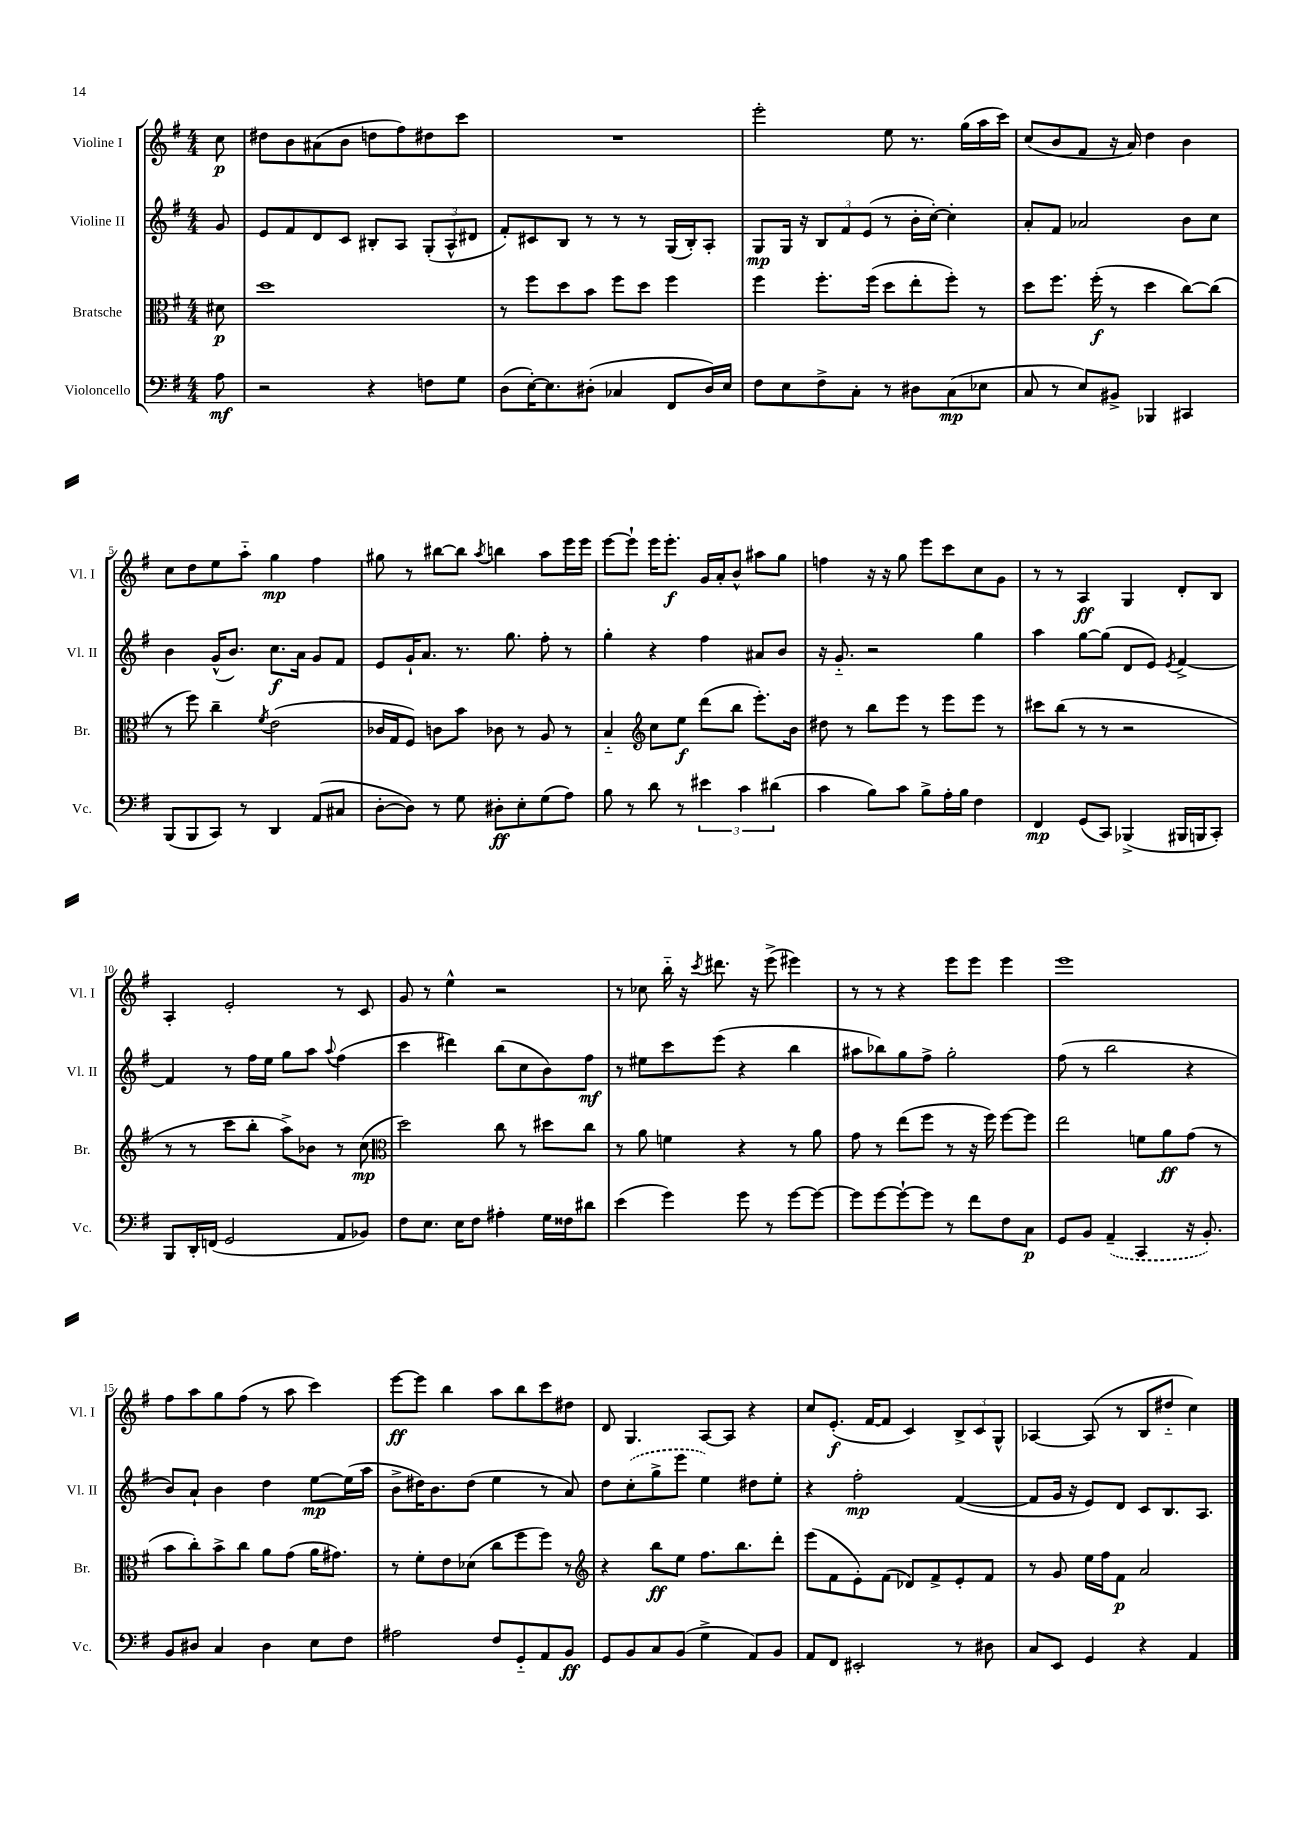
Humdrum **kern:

**kern	**dynam	**kern	**dynam	**kern	**dynam	**kern	**dynam
*part4	*part4	*part3	*part3	*part2	*part2	*part1	*part1
*staff4	*staff4	*staff3	*staff3	*staff2	*staff2	*staff1	*staff1
*I"Violoncello	*	*I"Bratsche	*	*I"Violine II	*	*I"Violine I	*
*I'Vc.	*	*I'Br.	*	*I'Vl. II	*	*I'Vl. I	*
*clefF4	*	*clefC3	*	*clefG2	*	*clefG2	*
*k[f#]	*	*k[f#]	*	*k[f#]	*	*k[f#]	*
*M4/4	*	*M4/4	*	*M4/4	*	*M4/4	*
=	=	=	=	=	=	=	=
8A\	mf	8d#X\	p	8g/	.	8cc\	p
=1	=1	=1	=1	=1	=1	=1	=1
2r	.	1dd	.	8e/L	.	8dd#X\L	.
.	.	.	.	8f#/	.	8b\	.
.	.	.	.	8d/	.	(8a#X\	.
.	.	.	.	8c/J	.	8b\J	.
4r	.	.	.	8B#X'/L	.	8ddn\L	.
.	.	.	.	8A/J	.	8ff#\)	.
8Fn\L	.	.	.	(12G'/L	.	8dd#X\	.
.	.	.	.	12A^^/	.	.	.
8G\J	.	.	.	.	.	8ccc\J	.
.	.	.	.	12d#X/J	.	.	.
=2	=2	=2	=2	=2	=2	=2	=2
(8D\L	.	8r	.	8f#'/L)	.	1r	.
[16E'\K)	.	8ff#\L	.	8c#X/	.	.	.
8.E\]	.	.	.	.	.	.	.
.	.	8dd\	.	8B/J	.	.	.
(8D#X'\J	.	8b\J	.	8r	.	.	.
4C-X/	.	8ff#\L	.	8r	.	.	.
.	.	8dd\J	.	8r	.	.	.
8FF#/L	.	4ff#\	.	(16G/LL	.	.	.
.	.	.	.	16B'/J)	.	.	.
16D#/L)	.	.	.	8A'/J	.	.	.
16E/JJ	.	.	.	.	.	.	.
=3	=3	=3	=3	=3	=3	=3	=3
8F#\L	.	4ff#\	.	8G/L	mp	2eee'\	.
8E\	.	.	.	16G/Jk	.	.	.
.	.	.	.	16r	.	.	.
8F#^\	.	8.ff#'\L	.	12B/L	.	.	.
.	.	.	.	12f#/	.	.	.
8C'\J	.	.	.	.	.	.	.
.	.	.	.	(12e/J	.	.	.
.	.	(16ff#\Jk	.	.	.	.	.
8r	.	8dd\L	.	8r	.	8ee\	.
8D#X\L	.	8ee'\	.	16b'\LL	.	8.r	.
.	.	.	.	[16cc'\JJ)	.	.	.
(8C\	mp	8ff#'\J)	.	4cc'\]	.	.	.
.	.	.	.	.	.	(16gg\LL	.
8E-X\J	.	8r	.	.	.	16aa\	.
.	.	.	.	.	.	16ccc\JJ)	.
=4	=4	=4	=4	=4	=4	=4	=4
8C/	.	8dd\L	.	8a'/L	.	(8cc/L	.
8r	.	8.ff#\J	.	8f#/J	.	8b/	.
8E/L)	.	.	.	2a-X/	.	8f#/J	.
.	.	(16ff#'\	f	.	.	.	.
8BB#X^/J	.	8r	.	.	.	16r	.
.	.	.	.	.	.	16a/)	.
4BBB-X/	.	4dd\	.	.	.	4dd\	.
4CC#X/	.	[8cc\L)	.	8b\L	.	4b\	.
.	.	(8cc\J]	.	8cc\J	.	.	.
!!LO:LB:g=z
=5	=5	=5	=5	=5	=5	=5	=5
(8BBB/L	.	8r	.	4b\	.	8cc\L	.
8BBB/	.	8ff#\)	.	.	.	8dd\	.
8CC/J)	.	4cc~\	.	(16g^^/KL	.	8ee\	.
.	.	.	.	8.b/J)	.	.	.
8r	.	.	.	.	.	8aa\J	.
.	.	8qf#/	.	.	.	.	.
4DD/	.	(2e\	.	8.cc\L	f	4gg\	mp
.	.	.	.	16a\Jk	.	.	.
(8AA/L	.	.	.	8g/L	.	4ff#\	.
8C#X/J	.	.	.	8f#/J	.	.	.
=6	=6	=6	=6	=6	=6	=6	=6
[8D'\L	.	16c-X/LL	.	8e/L	.	8gg#X\	.
.	.	16G/J	.	.	.	.	.
8D\J])	.	8F#/J)	.	16g`/K	.	8r	.
.	.	.	.	8.a/J	.	.	.
8r	.	8cn\L	.	.	.	[8bb#X\L	.
8G\	.	8b\J	.	8.r	.	8bb#\J]	.
.	.	.	.	.	.	8qaa/	.
8D#X'\L	ff	8c-X\	.	.	.	4bbn\	.
.	.	.	.	8.gg\	.	.	.
8E'\	.	8r	.	.	.	.	.
(8G\	.	8A/	.	8ff#'\	.	8aa\L	.
8A\J)	.	8r	.	8r	.	16eee\L	.
.	.	.	.	.	.	16eee\JJ	.
=7	=7	=7	=7	=7	=7	=7	=7
8B\	.	4B/	.	4gg'\	.	[8eee\L	.
8r	.	.	.	.	.	8eee`\J]	.
*	*	*clefG2	*	*	*	*	*
8d\	.	8cc\L	.	4r	.	16eee\KL	.
.	.	.	.	.	.	8.eee'\J	f
8r	.	8ee\J	f	.	.	.	.
6e#X\	.	(8ddd\L	.	4ff#\	.	16g/LL	.
.	.	.	.	.	.	16a'/J	.
.	.	8bb\J	.	.	.	8b^^/J	.
6c\	.	.	.	.	.	.	.
.	.	8.eee'\L)	.	8a#X/L	.	8aa#X\L	.
(6d#X\	.	.	.	.	.	.	.
.	.	.	.	8b/J	.	8gg\J	.
.	.	16b\Jk	.	.	.	.	.
=8	=8	=8	=8	=8	=8	=8	=8
4c\	.	8dd#X\	.	16r	.	4ffn\	.
.	.	.	.	8.g/	.	.	.
.	.	8r	.	.	.	.	.
8B\L)	.	8bb\L	.	2r	.	16r	.
.	.	.	.	.	.	16r	.
8c\J	.	8eee\J	.	.	.	8gg\	.
8B^\L	.	8r	.	.	.	8eee\L	.
16A'\L	.	8eee\L	.	.	.	8ccc\	.
16B\JJ	.	.	.	.	.	.	.
4F#\	.	8eee\J	.	4gg\	.	8cc\	.
.	.	8r	.	.	.	8g\J	.
=9	=9	=9	=9	=9	=9	=9	=9
4FF#/	mp	8ccc#X\L	.	4aa\	.	8r	.
.	.	(8bb\J	.	.	.	8r	.
(8GG/L	.	8r	.	[8gg\L	.	4A/	ff
8CC/J)	.	8r	.	(8gg\J]	.	.	.
(4BBB-X^/	.	2r	.	8d/L	.	4G/	.
.	.	.	.	8e/J)	.	.	.
.	.	.	.	8qe/	.	.	.
16BBB#X/LL	.	.	.	[4f#^/	.	8d'/L	.
16BBBn/J	.	.	.	.	.	.	.
8CC'/J)	.	.	.	.	.	8B/J	.
!!LO:LB:g=z
=10	=10	=10	=10	=10	=10	=10	=10
8BBB/L	.	8r	.	4f#/]	.	4A'/	.
16DD'/L	.	8r	.	.	.	.	.
(16FFn/JJ	.	.	.	.	.	.	.
2GG/	.	8ccc\L	.	8r	.	2e'/	.
.	.	8bb'\J	.	16ff#\LL	.	.	.
.	.	.	.	16ee\JJ	.	.	.
.	.	8aa^\L)	.	8gg\L	.	.	.
.	.	8b-X\J	.	8aa\J	.	.	.
.	.	.	.	8qqaa/	.	.	.
8AA/L	.	8r	.	(4ff#\	.	8r	.
8BB-X/J)	.	(8cc\	mp	.	.	8c/	.
=11	=11	=11	=11	=11	=11	=11	=11
*	*	*clefC3	*	*	*	*	*
8F#\L	.	2dd\)	.	4ccc\	.	8g/	.
8.E\J	.	.	.	.	.	8r	.
.	.	.	.	4ddd#X\)	.	4ee^^\	.
16E\KL	.	.	.	.	.	.	.
8F#\J	.	.	.	.	.	.	.
4A#X'\	.	8cc\	.	(8bb\L	.	2r	.
.	.	8r	.	8cc\	.	.	.
16G\LL	.	8dd#X\L	.	8b\)	.	.	.
16F##X\J	.	.	.	.	.	.	.
8d#X\J	.	8cc\J	.	8ff#\J	mf	.	.
=12	=12	=12	=12	=12	=12	=12	=12
(4e\	.	8r	.	8r	.	8r	.
.	.	8a\	.	8ee#X\L	.	8cc-X\	.
4g\)	.	4fn\	.	8ccc\	.	16bb\	.
.	.	.	.	.	.	16r	.
.	.	.	.	.	.	8qccc/	.
.	.	.	.	(8eee\J	.	8.ddd#X\	.
8g\	.	4r	.	4r	.	.	.
.	.	.	.	.	.	16r	.
8r	.	.	.	.	.	(8eee^\	.
[8g\L	.	8r	.	4bb\	.	4eee#X\)	.
8g\J_	.	8a\	.	.	.	.	.
=13	=13	=13	=13	=13	=13	=13	=13
8g\L]	.	8g\	.	8aa#X\L	.	8r	.
[8g\	.	8r	.	8bb-X\)	.	8r	.
8g`\_	.	(8ee\L	.	8gg\	.	4r	.
8g\J]	.	8ff#\J	.	8ff#^\J	.	.	.
8r	.	8r	.	2gg'\	.	8eee\L	.
8f#\L	.	16r	.	.	.	8eee\J	.
.	.	16ff#\)	.	.	.	.	.
8F#\	.	[8ff#\L	.	.	.	4eee\	.
8C\J	p	8ff#\J]	.	.	.	.	.
=14	=14	=14	=14	=14	=14	=14	=14
8GG/L	.	2ee\	.	(8ff#\	.	1eee	.
8BB/J	.	.	.	8r	.	.	.
(4AA~/	.	.	.	2bb\	.	.	.
4CC/	.	8fn\L	.	.	.	.	.
.	.	8a\	ff	.	.	.	.
16r	.	(8g\J	.	4r	.	.	.
8.BB'/)	.	.	.	.	.	.	.
.	.	8r	.	.	.	.	.
!!LO:LB:g=z
=15	=15	=15	=15	=15	=15	=15	=15
8BB/L	.	8b\L	.	8b/L)	.	8ff#\L	.
8D#X/J	.	8cc'\)	.	8a`/J	.	8aa\	.
4C/	.	8b^\	.	4b\	.	8gg\	.
.	.	8cc\J	.	.	.	(8ff#\J	.
4D#\	.	8a\L	.	4dd\	.	8r	.
.	.	(8g\J	.	.	.	8aa\	.
8E\L	.	16a\KL	.	[8ee\L	mp	4ccc\)	.
.	.	8.g#X\J)	.	.	.	.	.
8F#\J	.	.	.	(16ee\L]	.	.	.
.	.	.	.	16aa\JJ	.	.	.
=16	=16	=16	=16	=16	=16	=16	=16
2A#X\	.	8r	.	8b^\L	.	[8eee\L	ff
.	.	8f#'\L	.	16dd#X\K)	.	8eee\J]	.
.	.	.	.	8.b\	.	.	.
.	.	8e\	.	.	.	4bb\	.
.	.	(8d-X\J	.	(8dd#\J	.	.	.
8F#/L	.	8cc\L	.	4ee\	.	8aa\L	.
8GG/	.	8ff#\	.	.	.	8bb\	.
8AA/	.	8ff#\J)	.	8r	.	8ccc\	.
8BB/J	ff	8r	.	8a/)	.	8dd#X\J	.
=17	=17	=17	=17	=17	=17	=17	=17
*	*	*clefG2	*	*	*	*	*
8GG/L	.	4r	.	8dd\L	.	8d/	.
8BB/	.	.	.	(8cc'\	.	4.G/	.
8C/	.	8bb\L	ff	8gg^\	.	.	.
(8BB/J	.	8ee\J	.	8eee\J	.	.	.
4G^\	.	8.ff#\L	.	4ee\)	.	[8A/L	.
.	.	.	.	.	.	8A/J]	.
.	.	8.bb\	.	.	.	.	.
8AA/L)	.	.	.	8dd#X\L	.	4r	.
8BB/J	.	8ddd'\J	.	8ee'\J	.	.	.
=18	=18	=18	=18	=18	=18	=18	=18
8AA/L	.	(8eee\L	.	4r	.	8cc/L	.
8FF#/J	.	8f#\	.	.	.	(8.e'/J	f
2EE#X'/	.	8e'\)	.	2ff#'\	mp	.	.
.	.	.	.	.	.	[16f#/KL	.
.	.	(8f#\J	.	.	.	8f#/J]	.
.	.	8d-X/L)	.	.	.	4c/)	.
.	.	8f#^/	.	.	.	.	.
8r	.	8e'/	.	([4f#/	.	12B^/L	.
.	.	.	.	.	.	12c/	.
8D#X\	.	8f#/J	.	.	.	.	.
.	.	.	.	.	.	12G^^/J	.
=19	=19	=19	=19	=19	=19	=19	=19
8C/L	.	8r	.	8f#/L]	.	[4A-X/	.
8EE/J	.	8g/	.	16g/Jk	.	.	.
.	.	.	.	16r	.	.	.
4GG/	.	16ee\LL	.	8e/L)	.	(8A-/]	.
.	.	16ff#\J	.	.	.	.	.
.	.	8f#\J	p	8d/J	.	8r	.
4r	.	2a/	.	8c/L	.	8B/L	.
.	.	.	.	8.B/	.	8dd#X/J	.
4AA/	.	.	.	.	.	4cc\)	.
.	.	.	.	8.A/J	.	.	.
==	==	==	==	==	==	==	==
*-	*-	*-	*-	*-	*-	*-	*-
